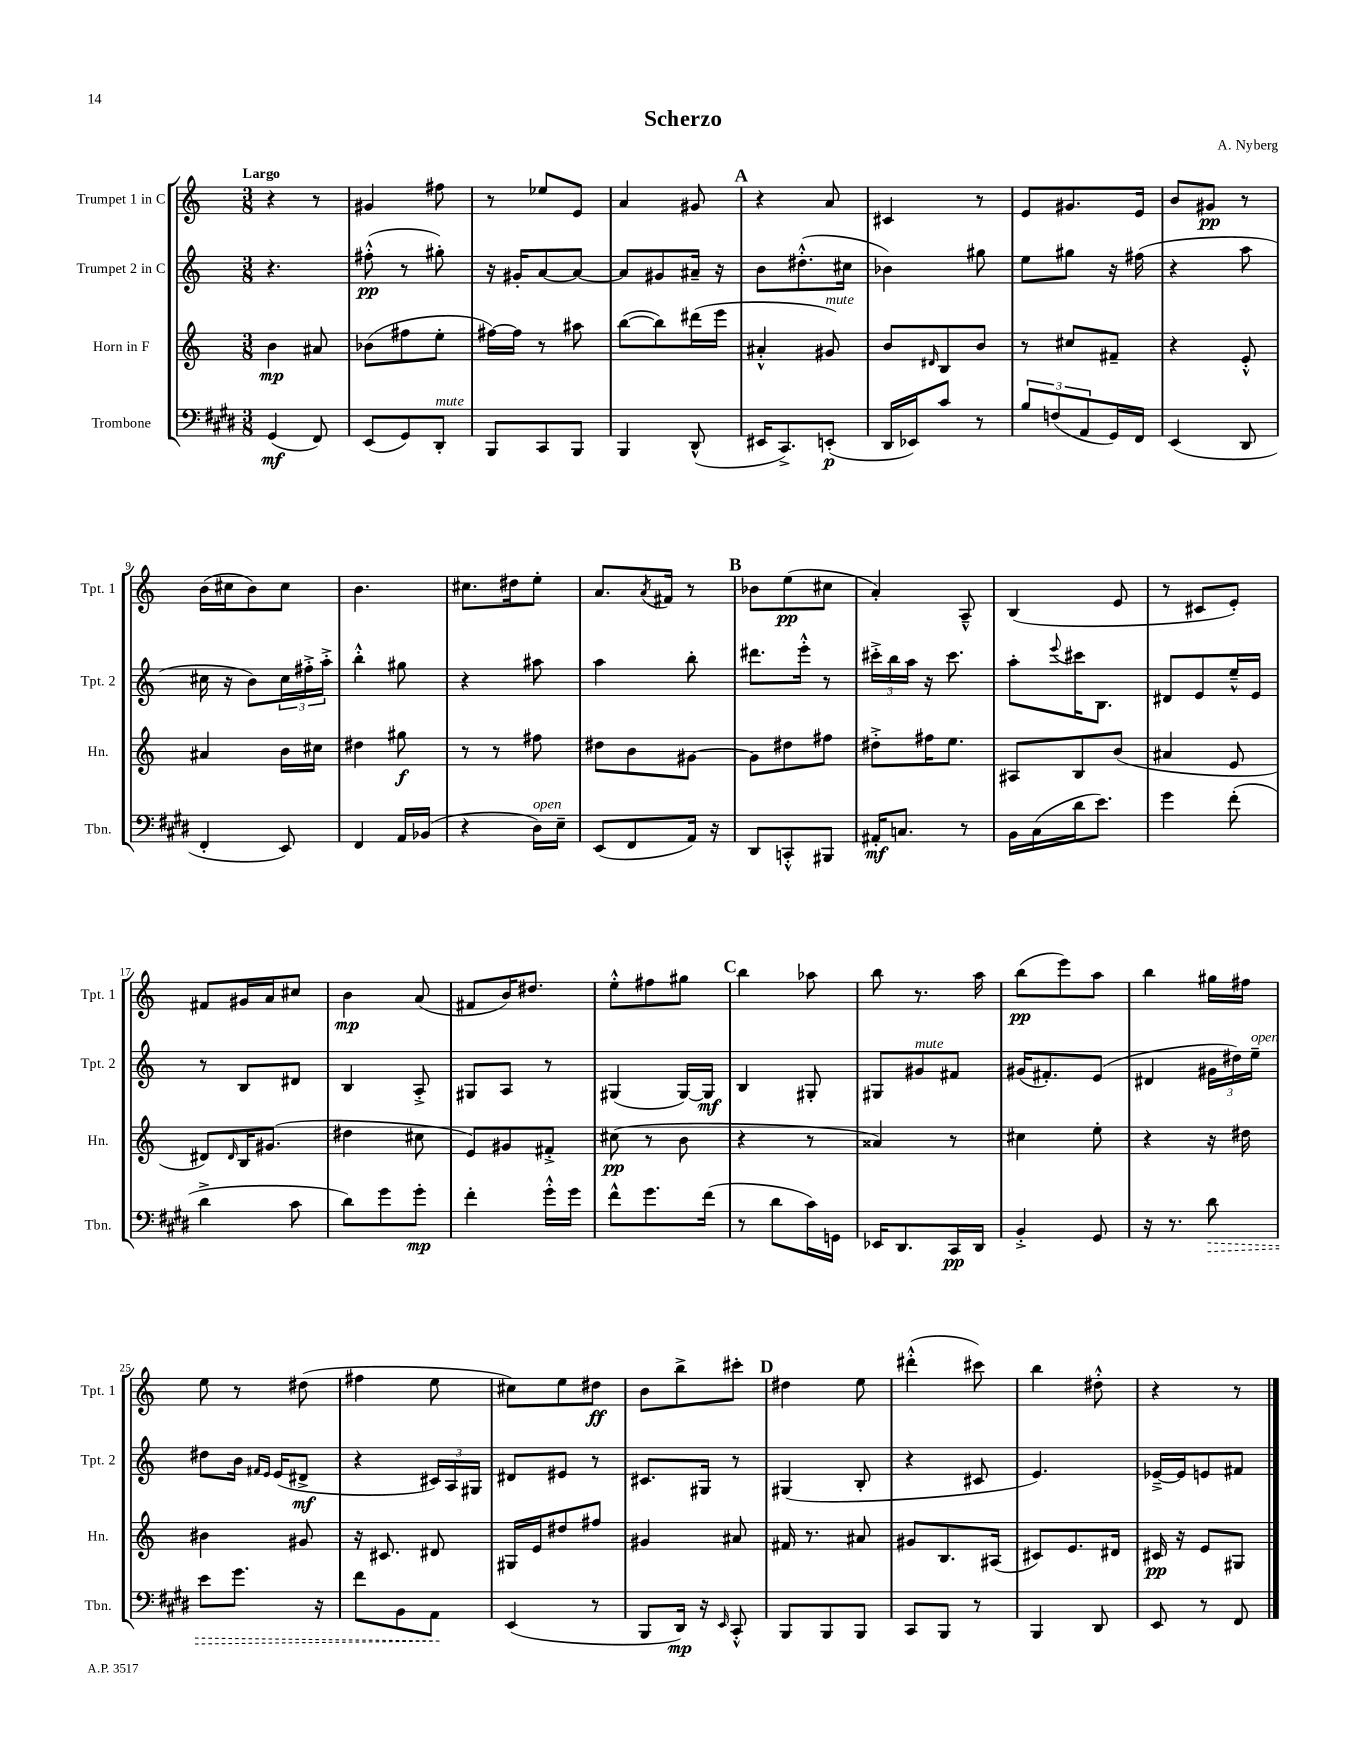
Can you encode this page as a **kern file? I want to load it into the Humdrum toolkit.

**kern	**kern	**kern	**kern
*staff4	*staff3	*staff2	*staff1
*clefF4	*clefG2	*clefG2	*clefG2
*k[f#c#g#d#]	*k[]	*k[]	*k[]
*M3/8	*M3/8	*M3/8	*M3/8
(4GG#	4b	4.r	4r
8FF#)	8a#	.	8r
=	=	=	=
(8EE	(8b-	(8ff#'^^	4g#
8GG#)	8ff#	8r	.
8DD#'	8ee'	8gg#')	8ff#
=	=	=	=
8BBB	[16ff#)	16r	8r
.	16ff#]	16g#'	.
8CC#	8r	[8a	8ee-
8BBB	8aa#	8a_	8e
=	=	=	=
4BBB	([8bb	8a]	4a
.	8bb])	8g#	.
(8DD#^^	(16ddd#	16a#~	8g#
.	16eee	16r	.
=	=	=	=
16EE#	4a#'^^	8b	4r
8.CC#^)	.	.	.
.	.	(8.dd#'^^	.
(8EE'	8g#)	.	8a
.	.	16cc#	.
=	=	=	=
16DD#	8b	4b-)	4c#
16EE-)	.	.	.
.	16qqd#	.	.
8c#	8B	.	.
8r	8b	8gg#	8r
=	=	=	=
12B	8r	8ee	8e
(12F	.	.	.
.	8cc#	8gg#	8.g#
12AA	.	.	.
16GG#)	8f#~	16r	.
16FF#	.	(16ff#	16e
=	=	=	=
(4EE	4r	4r	8b
.	.	.	8g#
8DD#	8e'^^	8aa	8r
=	=	=	=
4FF#'	4a#	16cc#	(16b
.	.	16r	16cc#
.	.	8b)	8b)
8EE)	16b	24cc#	8cc#
.	.	24ff#'^	.
.	16cc#	.	.
.	.	24aa'^	.
=	=	=	=
4FF#	4dd#	4bb'^^	4.b
16AA	8gg#	8gg#	.
(16BB-	.	.	.
=	=	=	=
4r	8r	4r	8.cc#
.	8r	.	.
.	.	.	16dd#
16D#)	8ff#	8aa#	8ee'
16E~	.	.	.
=	=	=	=
(8EE	8dd#	4aa	8.a
8FF#	8b	.	.
.	.	.	8qa
.	.	.	16f#
16AA)	[8g#	8bb'	8r
16r	.	.	.
=	=	=	=
8DD#	8g#]	8.ddd#	8b-
8CC'^^	8dd#	.	(8ee
.	.	16eee'^^	.
8BBB#	8ff#	8r	8cc#
=	=	=	=
16AA#'	8dd#'^	24ccc#'^	4a')
.	.	24bb	.
8.C	.	.	.
.	.	24aa	.
.	16ff#	16r	.
.	8.ee	8.ccc#	.
8r	.	.	8A~^^
=	=	=	=
16BB	8A#	8aa'	(4B
(16C#	.	.	.
.	.	8qqeee	.
16d#	8B	16ccc#	.
8.e)	.	8.B	.
.	(8b	.	8e
=	=	=	=
4g#	4a#	8d#	8r
.	.	8e	8c#
(8f#'	8e	16ee~^^	8e')
.	.	16e	.
=	=	=	=
4d#^	8d#)	8r	8f#
.	16qqd#	.	.
.	16B	8B	16g#
.	(8.g#	.	16a
8c#	.	8d#	8cc#
=	=	=	=
8d#)	4dd#	4B	4b
8g#	.	.	.
8g#'	8cc#	8A'^	(8a
=	=	=	=
4f#'	8e)	8G#	8f#
.	8g#	8A	16b)
.	.	.	8.dd#
16g#'^^	8f#'^	8r	.
16g#	.	.	.
=	=	=	=
8f#^^	(8cc#	(4G#	8ee'^^
8.g#	8r	.	8ff#
.	8b	[16G#)	8gg#
(16f#	.	16G#]	.
=	=	=	=
8r	4r	4B	4bb
8d#	.	.	.
16c#)	8r	8G#'	8aa-
16GG	.	.	.
=	=	=	=
16EE-	4a##)	8G#	8bb
8.DD#	.	.	.
.	.	8g#	8.r
16CC#	8r	8f#	.
16DD#	.	.	16aa
=	=	=	=
4BB'^	4cc#	(16g#	(8bb
.	.	8.f#')	.
.	.	.	8eee)
8GG#	8ee'	(8e	8aa
=	=	=	=
16r	4r	4d#	4bb
8.r	.	.	.
8d#	16r	24g#	16gg#
.	.	24dd#)	.
.	16dd#	.	16ff#
.	.	24ee~	.
=	=	=	=
8e	4b#	8dd#	8ee
8.g#	.	16b	8r
.	.	16qqf#	.
.	.	16qqe	.
.	.	(16e	.
.	8g#	8d#^	(8dd#
16r	.	.	.
=	=	=	=
8f#	16r	4r	4ff#
.	8.c#	.	.
8BB	.	.	.
8AA	8d#	24c#)	8ee
.	.	24A	.
.	.	24G#	.
=	=	=	=
(4EE	16G#	8d#	8cc#)
.	16e	.	.
.	8dd#	8e#	8ee
8r	8ff#	8r	8dd#
=	=	=	=
8BBB	4g#	8.c#	8b
16DD#)	.	.	8bb^
16r	.	16G#	.
16qqEE	.	.	.
8CC#'^^	8a#	8r	8ccc#'
=	=	=	=
8BBB	16f#	(4G#	4dd#
.	8.r	.	.
8BBB	.	.	.
8BBB	8a#	8B'	8ee
=	=	=	=
8CC#	8g#	4r	(4ddd#'^^
8BBB	8.B	.	.
8r	.	8c#	8ccc#)
.	(16A#	.	.
=	=	=	=
4BBB	8c#)	4.e)	4bb
.	8.e	.	.
8DD#	.	.	8dd#'^^
.	16d#	.	.
=	=	=	=
8EE	16c#	[16e-~^	4r
.	16r	16e-]	.
8r	8e	8e	.
8FF#	8G#	8f#	8r
==	==	==	==
*-	*-	*-	*-
